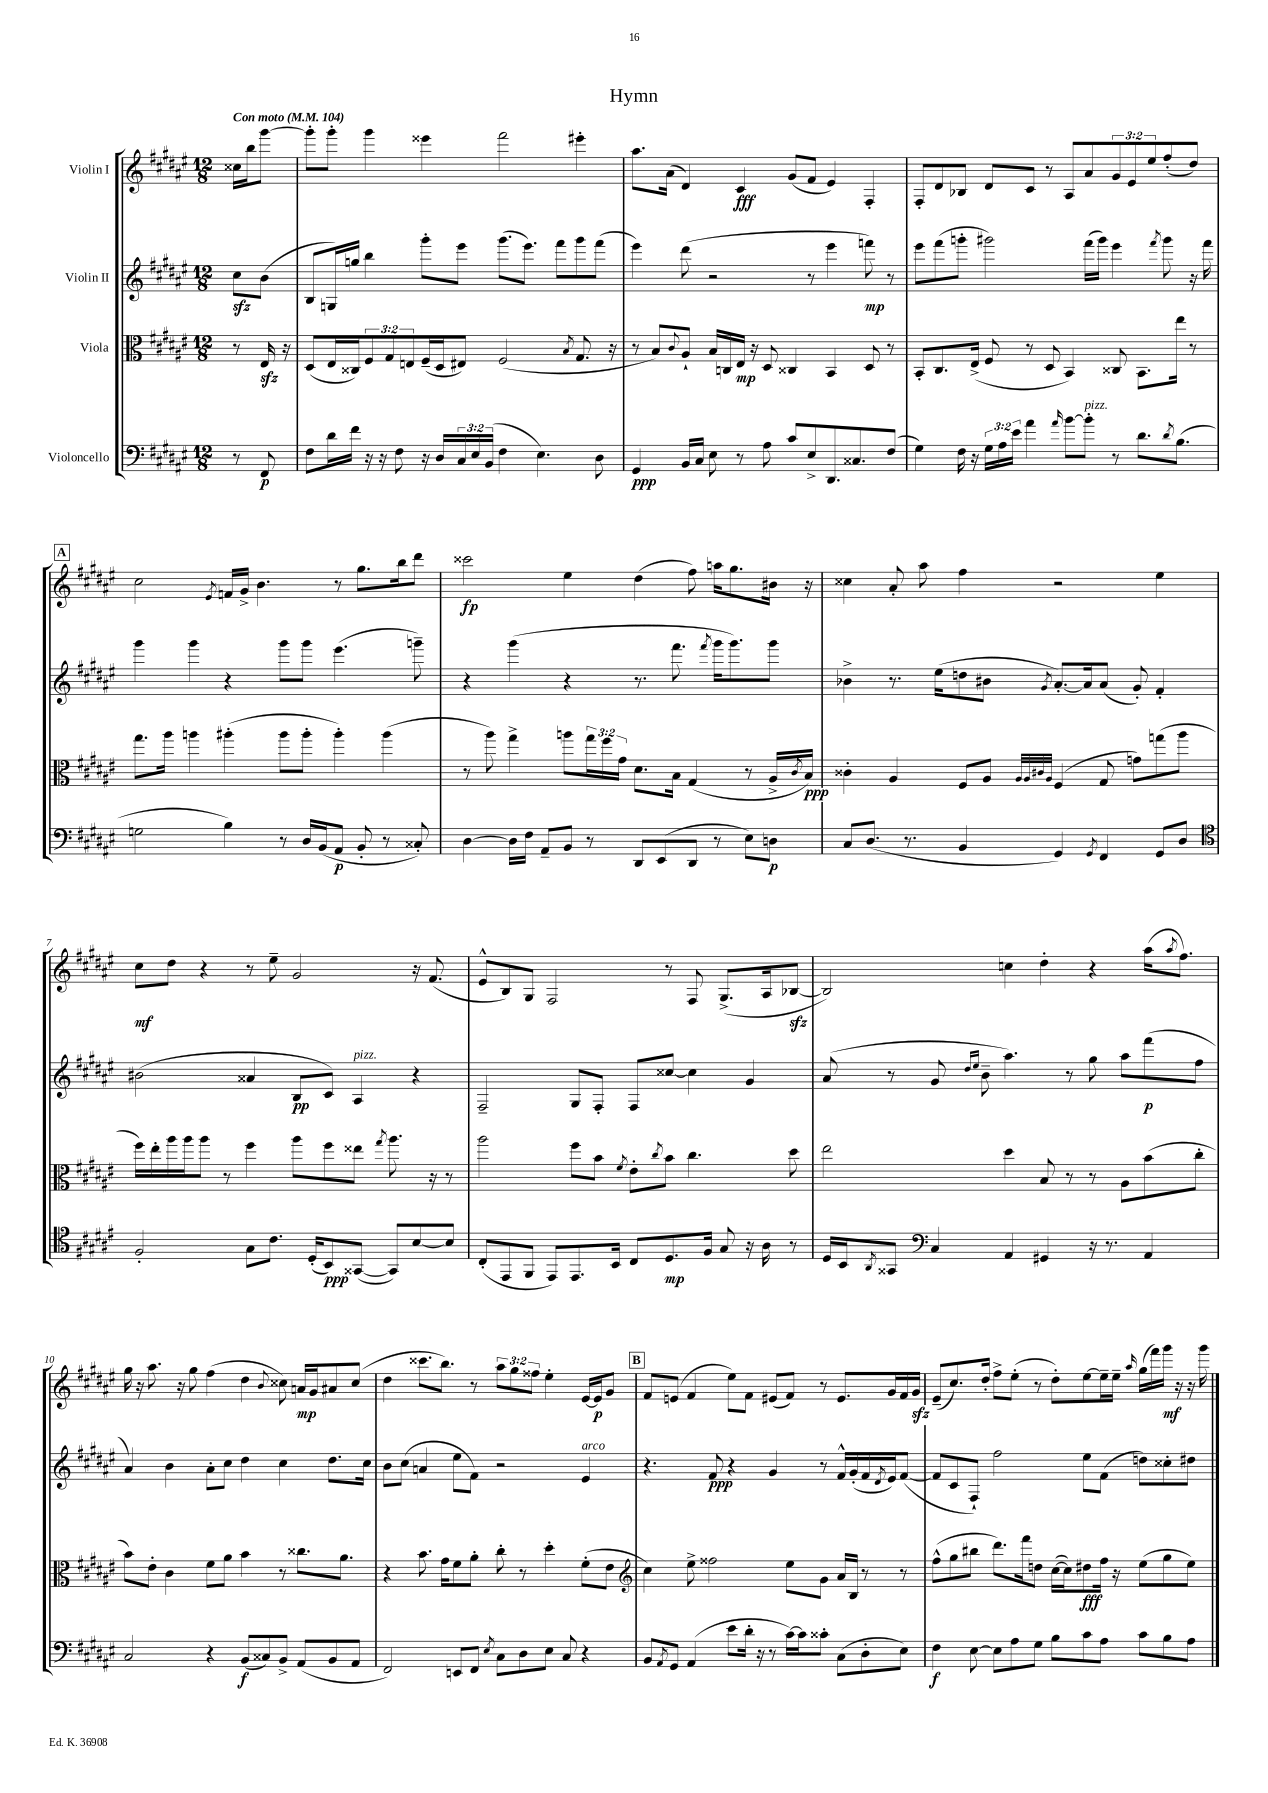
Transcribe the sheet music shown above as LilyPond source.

\header { title = "Hymn" }
<<
\new StaffGroup <<
\new Staff = "s0" \with { instrumentName = "Violin I" } {
    \clef treble \key fis \major \numericTimeSignature \time 12/8 \override Staff.TupletNumber.text = #tuplet-number::calc-fraction-text \partial 4 \tempo "Con moto" 4 = 104
    cisis''16 b''16 gis'''8~ |
    gis'''8-. gis'''8-. gis'''4 eisis'''4 fis'''2 eis'''4-. |
    ais''8. ais'16( dis'4) cis'4\fff gis'8( fis'8 eis'4) fis4-. |
    fis8-. dis'8 bes8 dis'8 cis'8 r8 ais8 ais'8 \tuplet 3/2 { gis'8 eis'8 eis''8 } fis''8-.( dis''8) |
    \mark \markup { \box "A" } cis''2 \acciaccatura { eis'8 } f'16 gis'16-> b'4. r8 gis''8. b''16 dis'''8 |
    cisis'''2\fp eis''4 dis''4( fis''8) a''16 gis''8. bis'16 r16 |
    cisis''4 ais'8-. ais''8 fis''4 r2 eis''4 |
    cis''8\mf dis''8 r4 r8 eis''8-- gis'2 r16 fis'8.( |
    eis'8-^ b8) gis8 fis2 r8 fis8 gis8.->( ais16 bes8~\sfz |
    bes2) c''4 dis''4-. r4 ais''16( \acciaccatura { ais''8 } fis''8.) |
    gis''16 r16 ais''8. r16 gis''8 fis''4( dis''4 \appoggiatura { b'8 } cisis''8) a'16\mp gis'16 ais'8 cisis''8( |
    dis''4 cisis'''8. b''8.) r8 \tuplet 3/2 { ais''8 gis''8 fisis''8 } eis''4-. eis'16~ eis'16\p gis'8 |
    \mark \markup { \box "B" } fis'8 e'8( fis'4 eis''8) fis'8 eis'8( fis'8) r8 eis'8. gis'16 fis'16 gis'16\sfz |
    eis'8--( cis''8.) dis''16-. fis''8-> eis''8-.( r8 dis''8-.) eis''8~ eis''16-- eis''16-- \grace { ais''16 } gis''16( fis'''16) gis'''16\mf r16 r16 gis'''16 \bar "|." |
}
\new Staff = "s1" \with { instrumentName = "Violin II" } {
    \clef treble \key fis \major \numericTimeSignature \time 12/8 \partial 4
    cis''8\sfz b'8( |
    b8 g16) g''16 b''4 gis'''8-. eis'''8 gis'''8.( eis'''8.) fis'''8 gis'''8 fis'''8( |
    eis'''4) dis'''8( r2 r8 eis'''4 f'''8\mp) r8 |
    eis'''8 fis'''8( g'''8-. gis'''2) fis'''16( gis'''16) eis'''4 \acciaccatura { fis'''8 } gis'''8 r16 fis'''16 |
    \mark \markup { \box "A" } gis'''4 gis'''4 r4 gis'''8 gis'''8 eis'''4.( g'''8--) |
    r4 gis'''4( r4 r8. fis'''8. \acciaccatura { fis'''8 } gis'''16 gis'''8.) gis'''8 |
    bes'4-> r8. eis''16( d''8 bis'8 \acciaccatura { gis'8 } ais'8.~-.) ais'16 ais'8( gis'8-.) fis'4-. |
    bis'2( aisis'4 b8\pp cis'8) ais4^\markup { \italic "pizz." } r4 |
    fis2-- gis8 fis8-. fis8 cisis''8~ cisis''4 gis'4 |
    ais'8( r8 gis'8 \grace { dis''16 eis''16 } b'8-- ais''4.) r8 gis''8 ais''8 fis'''8\p( fis''8 |
    ais'4) b'4 ais'8-. cis''8 dis''4 cis''4 dis''8. cis''16 |
    b'8 cis''8( a'4 eis''8 fis'8) r2 eis'4^\markup { \italic "arco" } |
    \mark \markup { \box "B" } r4. fis'8\ppp r4 gis'4 r8 fis'16-^ gis'16-.( fis'16 \acciaccatura { dis'8 } eis'16) fis'8~( |
    fis'8 cis'8 fis8-!) fis''2 eis''8 fis'8( d''8) cisis''8-. dis''8 \bar "|." |
}
\new Staff = "s2" \with { instrumentName = "Viola" } {
    \clef alto \key fis \major \numericTimeSignature \time 12/8 \override Staff.TupletNumber.text = #tuplet-number::calc-fraction-text \partial 4
    r8 eis16\sfz r16 |
    dis8( eis16 cisis16) \tuplet 3/2 { fis8 gis8 e8 } fis16--( dis16 eis8) fis2( \acciaccatura { b8 } gis8. r16 |
    r8 b8) \appoggiatura { cis'8 } ais8-! b16 c16 eis16\mp r16 dis8 cisis4 b,4 dis8 r8 |
    b,8-. cis8. eis16->( fis8 r8 dis8 b,4) cisis8 b,8. eis''16 r8 |
    \mark \markup { \box "A" } gis''8. ais''16 a''4 ais''4-.( ais''8 ais''8-. ais''4-.) ais''4( |
    r8 ais''8) gis''4-> a''8 \tuplet 3/2 { gis''16 fis''16 gis'16 } dis'8. b16 gis4( r8 ais16-> \acciaccatura { cis'8 } b16\ppp) |
    cisis'4-. ais4 fis8 ais8 \grace { ais32 ais32 cis'32 ais32 } fis4( gis8 g'8) g''8( ais''8 |
    fis''16) eis''16-. ais''16 ais''16 ais''8 r8 fis''4 ais''8 fis''8 eisis''8 \acciaccatura { gis''8 } ais''8. r16 r8 |
    ais''2 fis''8 b'8 \acciaccatura { fis'8 } eis'8-. \acciaccatura { cis''8 } b'8 cis''4. dis''8 |
    eis''2 dis''4 b8 r8 r8 ais8 b'8( cis''8-. |
    b'8) eis'8-. cis'4 fis'8 ais'8 b'4 r8 cisis''8. ais'8. |
    r4 b'8. gis'16 fis'8 ais'8-. cis''8-. r8 dis''4-. fis'8-.( eis'8 |
    \mark \markup { \box "B" } \clef treble cis''4) eis''8-> fisis''2 eis''8 gis'8 ais'16 b16 r8 r8 |
    fis''8-^( gis''8 bis''8 dis'''8.) fis'''16 d''8 cis''16~( cis''16) dis''8\fff fis''16 r16 eis''8( gis''8 eis''8) \bar "|." |
}
\new Staff = "s3" \with { instrumentName = "Violoncello" } {
    \clef bass \key fis \major \numericTimeSignature \time 12/8 \override Staff.TupletNumber.text = #tuplet-number::calc-fraction-text \partial 4
    r8 fis,8\p |
    fis8 dis'16 fis'16 r16 r16 fis8 r16 dis16 \tuplet 3/2 { cis16 eis16 b,16( } fis4 eis4.) dis8 |
    gis,4\ppp b,16 cis16 eis8 r8 ais8 cis'8 eis8-> dis,8. cisis8. fis8( |
    gis4) fis16 r16 \tuplet 3/2 { gis16 ais16 eis'16 } ais'4 \grace { ais'16 } b'8~ b'8-.^\markup { \italic "pizz." } r8 dis'8. \acciaccatura { dis'8 } b8.( |
    \mark \markup { \box "A" } g2 b4) r8 dis16 b,16( ais,8\p b,8-. r8 cisis8-.) |
    dis4~ dis16 fis16 ais,8-- b,8 r8 dis,8 eis,8( dis,8 r8 eis8) d8\p |
    cis8 dis8.( r8. b,4 gis,4) \acciaccatura { gis,8 } fis,4 gis,8 dis8 |
    \clef tenor fis2-. gis8 cis'8. dis16-.( b,8\ppp) gisis,8~( gisis,8) b8~ b8 |
    cis8-.( eis,8 fis,8 eis,8) eis,8. b,16 cis8 dis8.\mp fis16 gis8 r16 ais16 r8 |
    dis16 b,16 \acciaccatura { ais,8 } gisis,8 \clef bass cis4 ais,4 gis,4 r16 r8. ais,4 |
    cis2 r4 b,8\f( cisis8) b,8-> ais,8( b,8 ais,8 |
    fis,2) e,8 fis,8 \acciaccatura { eis8 } cis8 dis8 eis8 cis8 r4 |
    \mark \markup { \box "B" } b,8 \acciaccatura { ais,8 } gis,8 ais,4( eis'8 dis'16-. r16 r8 cis'16~) cis'16 cisis'8-. cis8( dis8-. eis8) |
    fis4\f eis8~ eis8 ais8 gis8 b8 cis'8 ais8 cis'8 b8 ais8 \bar "|." |
}
>>
>>
